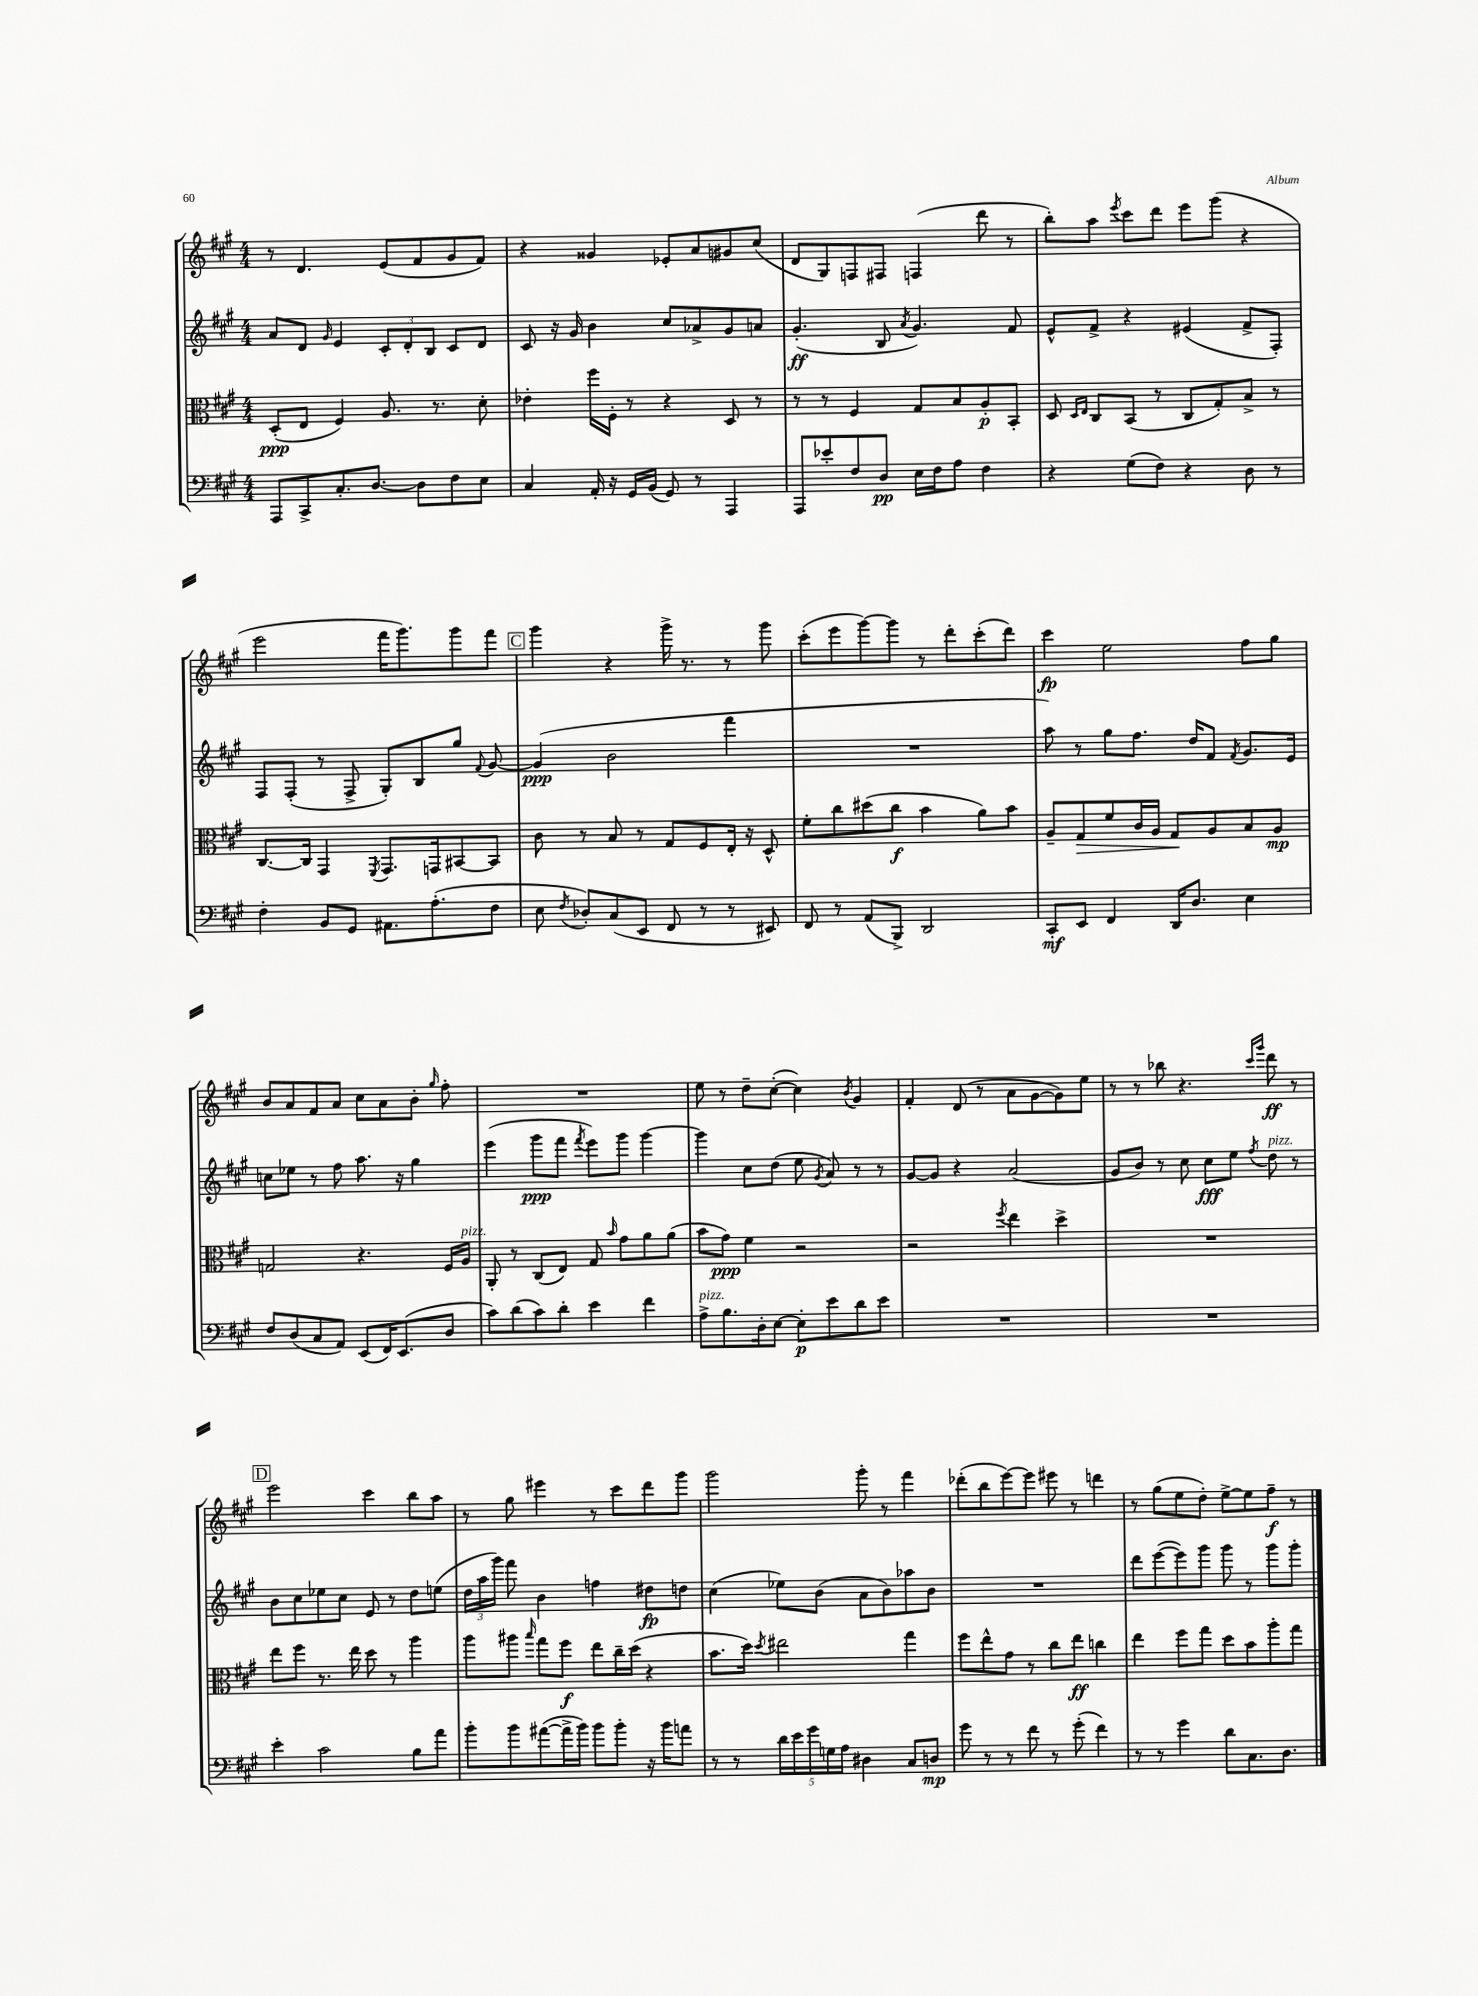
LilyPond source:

<<
\new StaffGroup <<
\new Staff = "s0" {
    \clef treble \key a \major \numericTimeSignature \time 4/4
    \autoBeamOff r8 d'4. e'8[( fis'8 gis'8 fis'8]) |
    r4 gisis'4 ees'8[-. a'8 gis'8 cis''8]( |
    d'8[ gis8) f8 fis8] f4( d'''8 r8 |
    b''8[-.) a''8] \acciaccatura { e'''8 } cis'''8[ d'''8] e'''8[ gis'''8]( r4 |
    e'''2 fis'''16[ gis'''8.) gis'''8 fis'''8] |
    \mark \markup { \box "C" } gis'''4 r4 gis'''16-> r8. r8 gis'''8 |
    cis'''8[-.( e'''8 gis'''8~) gis'''8] r8 d'''8[-. cis'''8-.( d'''8]) |
    cis'''4\fp e''2 fis''8[ gis''8] |
    b'8[ a'8 fis'8 a'8] cis''8[ a'8 b'8]-. \grace { gis''16 } fis''8-. |
    R1 |
    e''8 r8 d''8[-- cis''8]~-.( cis''4) \acciaccatura { b'8 } gis'4 |
    fis'4-. d'8( r8 a'8[ gis'8~ gis'8) e''8] |
    r8 r8 bes''8 r4. \grace { cis'''16[ gis'''16] } d'''8\ff r8 |
    \mark \markup { \box "D" } e'''2 cis'''4 b''8[ a''8] |
    r8 gis''8 eis'''4 r8 cis'''8[ d'''8 gis'''8] |
    gis'''2 gis'''8-. r8 fis'''4 |
    des'''8[-.( b''8 e'''8~) e'''8] eis'''8 r8 d'''4 |
    r8 gis''8[( e''8 d''8]-.) e''8[~-> e''8 fis''8]--\f r8 \bar "|." |
}
\new Staff = "s1" {
    \clef treble \key a \major \numericTimeSignature \time 4/4
    \autoBeamOff a'8[ d'8] \grace { gis'16 } e'4 \tuplet 3/2 { cis'8[-. d'8-. b8] } cis'8[ d'8] |
    cis'8 r16 gis'16 b'4 cis''8[ aes'8-> gis'8 a'8] |
    gis'4.-.\ff( b8 \acciaccatura { a'8 } gis'4.) fis'8 |
    e'8[-^ fis'8]-> r4 eis'4( fis'8[-> fis8]-.) |
    fis8[ fis8]-.( r8 fis8-> gis8[-.) b8 gis''8] \appoggiatura { fis'8 } gis'8~ |
    \mark \markup { \box "C" } gis'4\ppp( b'2 fis'''4 |
    R1 |
    a''8) r8 gis''8[ fis''8.] d''16[ fis'8] \acciaccatura { fis'8 } gis'8.[ e'16] |
    c''8[ ees''8] r8 fis''8 a''8. r16 gis''4 |
    e'''4( gis'''8[\ppp fis'''8] \acciaccatura { fis'''8 } e'''8[) gis'''8] gis'''4~ |
    gis'''4 cis''8[ d''8]( e''8 \acciaccatura { gis'8 } a'8) r8 r8 |
    gis'8[~ gis'8] r4 a'2( |
    gis'8[ b'8]) r8 cis''8 cis''8[\fff e''8] \acciaccatura { fis''8 } d''8^\markup { \italic "pizz." } r8 |
    \mark \markup { \box "D" } b'8[ cis''8 ees''8 cis''8] e'8 r8 d''8[ e''8]( |
    \tuplet 3/2 { d''16[ a''16 gis'''16]) } fis'''8 b'4 f''4 dis''8[\fp d''8] |
    cis''4( ees''8[) b'8]( a'8[ b'8) aes''8 b'8] |
    R1 |
    d'''8[ e'''8~( e'''8) gis'''8] gis'''8 r8 gis'''8[ gis'''8]-. \bar "|." |
}
\new Staff = "s2" {
    \clef alto \key a \major \numericTimeSignature \time 4/4
    \autoBeamOff d8[-.\ppp( e8] fis4) a8. r8. d'8-. |
    ees'4-. fis''16[ fis16]-. r8 r4 d8 r8 |
    r8 r8 fis4 gis8[ b8 a8-.\p b,8]-. |
    d8 \grace { d16[ e16] } cis8[ b,8]( r8 cis8[ gis8-.) b8]-> r8 |
    cis8.[~ cis16] gis,4 \acciaccatura { fis,8 } gis,8.[ g,16 bis,8~ bis,8] |
    \mark \markup { \box "C" } cis'8 r8 b8 r8 gis8[ fis8 e16]-. r16 d8-^ |
    fis'8[-. cis''8 dis''8( cis''8]\f b'4 a'8[) b'8] |
    a8[-- gis8\> fis'8 cis'16 a16] gis8[\! a8 b8 a8]\mp |
    g2 r4. fis16[ a16]^\markup { \italic "pizz." } |
    a,8-. r8 cis8[( e8]) gis8 \grace { b'16 } gis'8[ a'8 a'8]( |
    b'8[ gis'8]\ppp) fis'4 r2 |
    r2 \acciaccatura { fis''8 } e''4 d''4-> |
    R1 |
    \mark \markup { \box "D" } e''8[ fis''8] r8. e''16 d''8 r8 a''4 |
    a''8[ ais''8] \grace { b''16 } gis''8[ fis''8]\f e''8[ cis''16-- d''16]( r4 |
    b'8.[ d''16]) \acciaccatura { d''8 } eis''2 gis''4 |
    fis''8[ e''8-^ gis'8] r8 cis''8[ e''8]\ff c''4 |
    e''4 fis''8[ gis''8] d''8[ b'8 a''8-. gis''8] \bar "|." |
}
\new Staff = "s3" {
    \clef bass \key a \major \numericTimeSignature \time 4/4
    \autoBeamOff a,,8[ cis,8-> cis8.-. d8.]~ d8[ fis8 e8] |
    cis4 a,16-. r16 gis,16[ b,16]( gis,8) r8 a,,4 |
    a,,8[ ees'8-. fis8 d8]\pp e16[ fis16 a8] fis4 |
    r4 gis8[( fis8]) r4 d8 r8 |
    fis4-. b,8[ gis,8] ais,8.[ a8.-.( fis8] |
    \mark \markup { \box "C" } e8 \acciaccatura { fis8 } des8[-.) cis8( e,8] fis,8 r8 r8 eis,8) |
    fis,8 r8 a,8[( b,,8]->) d,2 |
    cis,8[-.\mf e,8] fis,4 d,16[ d8.] e4 |
    fis8[ d8( cis8 a,8]) e,8[( fis,16) e,8.( d8] |
    cis'8[) d'8( cis'8) d'8]-. e'4 fis'4 |
    a8[->^\markup { \italic "pizz." } b8. d16-. e8]~ e8[-.\p e'8 d'8 e'8] |
    R1 |
    R1 |
    \mark \markup { \box "D" } e'4-. cis'2 b8[ a'8] |
    b'8[-. b'8 ais'8~( ais'16-> b'16]) b'8[ b'8]-. r16 b'16[ a'8] |
    r8 r8 \tuplet 5/4 { d'16[ e'16 gis'16 g16 a16] } dis4 cis8[ d8]\mp |
    gis'8 r8 r8 fis'8 r8 gis'8-.( fis'4) |
    r8 r8 gis'4 d'8[ cis8. d8.] \bar "|." |
}
>>
>>
\layout { \context { \Score \remove "Bar_number_engraver" } }
